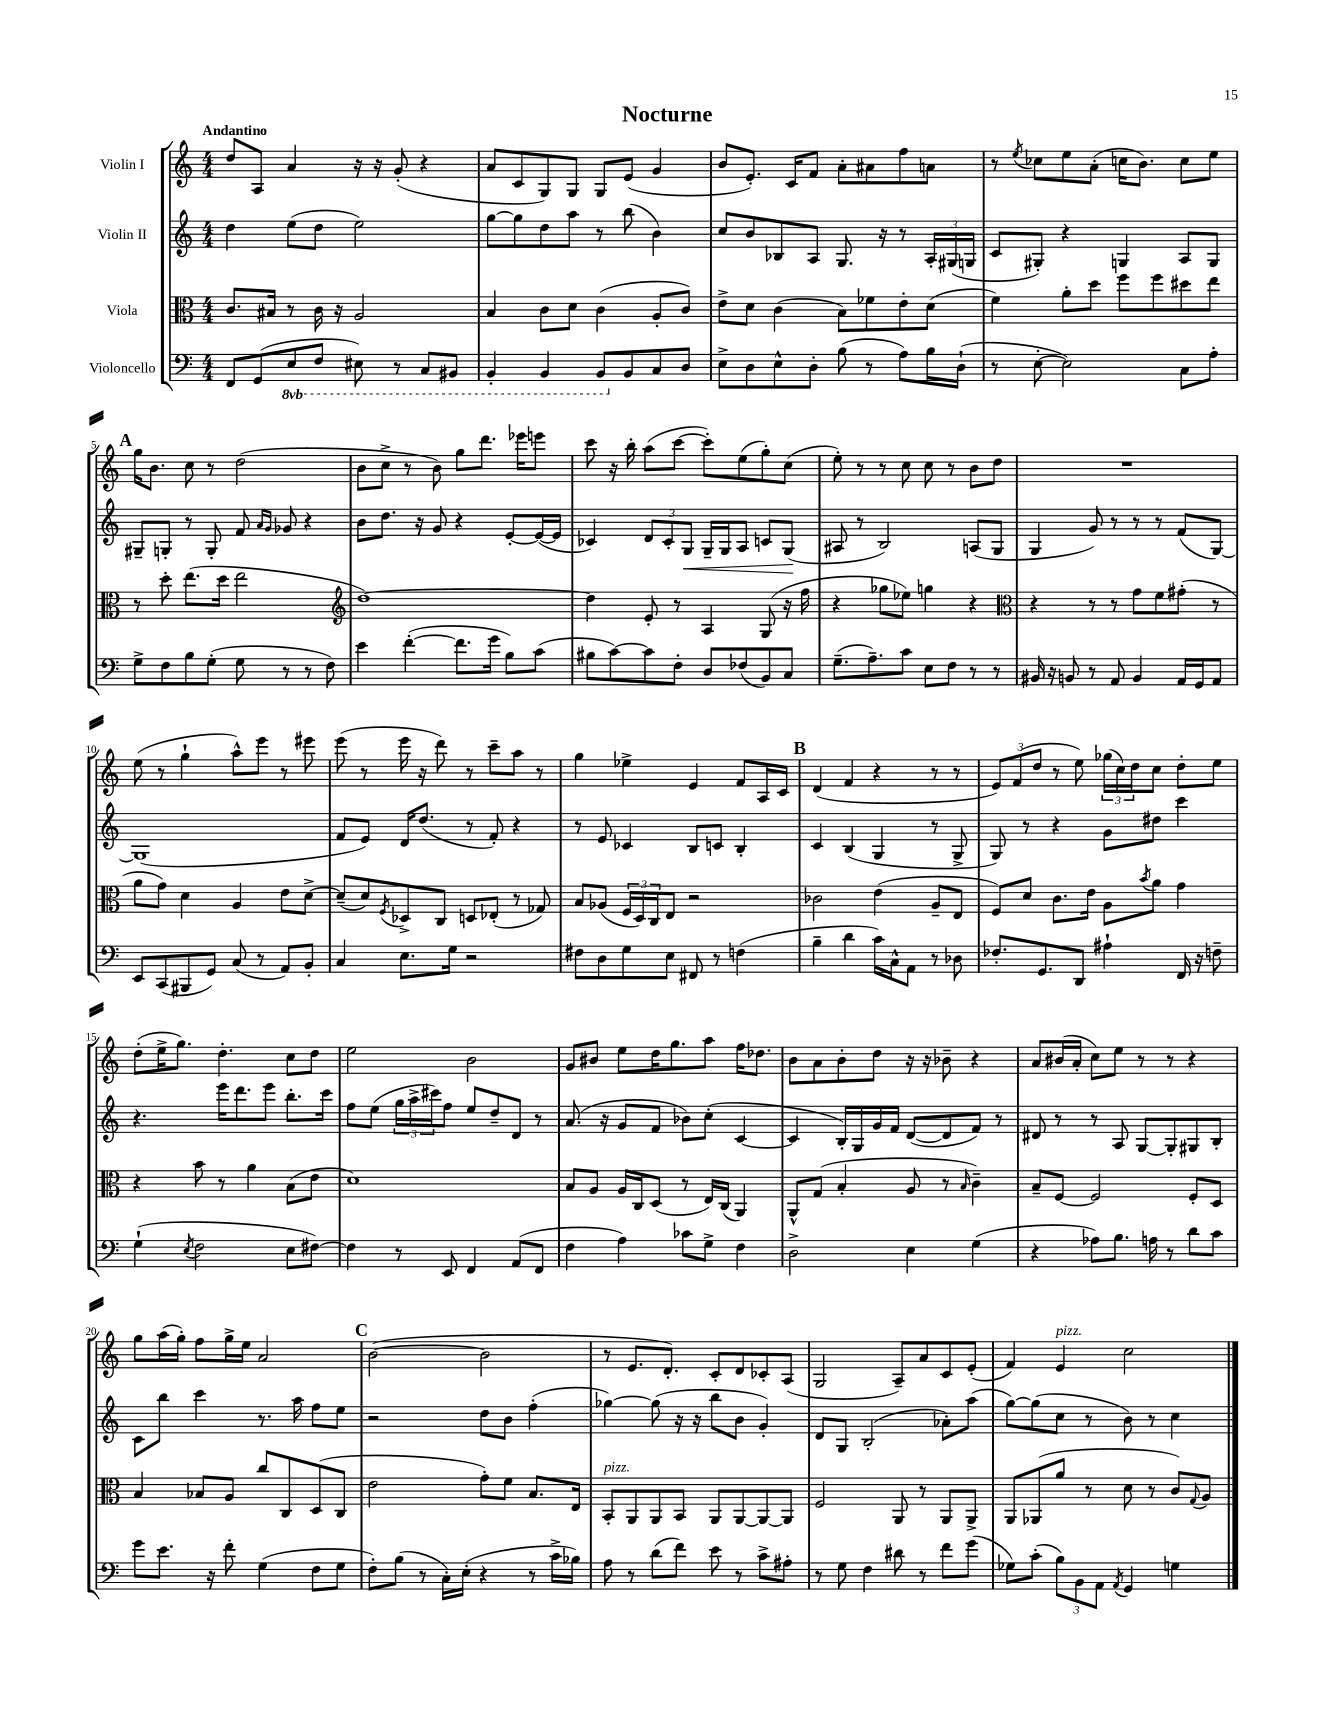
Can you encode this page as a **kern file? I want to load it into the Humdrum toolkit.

**kern	**kern	**kern	**kern
*staff4	*staff3	*staff2	*staff1
*clefF4	*clefC3	*clefG2	*clefG2
*k[]	*k[]	*k[]	*k[]
*M4/4	*M4/4	*M4/4	*M4/4
8FF	8.c	4dd	8dd
(8GG	.	.	8A
.	16B#	.	.
8EE	8r	(8ee	4a
8FF	16c	8dd	.
.	16r	.	.
8EE#)	2A	2ee)	16r
.	.	.	16r
8r	.	.	(8g'
8CC	.	.	4r
8BBB#	.	.	.
=	=	=	=
4BBB'	4B	[8gg	8a
.	.	8gg]	8c
4BBB	8c	8dd	8G)
.	8d	8aa	8G
8BBB	(4c	8r	8G
8BB	.	(8bb	(8e
8C	8A'	4b)	4g
8D	8c)	.	.
=	=	=	=
8E^	8e^	8cc	8b
8D	8d	8b	8.e')
8E^^	(4c	8B-	.
.	.	.	16c
8D'	.	8A	8f
(8B	8B)	8.G	8a'
8r	8f-	.	8a#
.	.	16r	.
8A)	8e'	8r	8ff
16B	(8d	24A'	8a
.	.	(24G#	.
(16D`	.	.	.
.	.	24G	.
=	=	=	=
8r	4f)	8c	8r
.	.	.	8qee
[8E'	.	8G#')	8cc-
2E])	8a'	4r	8ee
.	8dd	.	(8a'
.	8ff	4G	16cc
.	.	.	8.b)
.	8ff	.	.
8C	8dd#	8A	8cc
8A'	8ee	8G	8ee
=	=	=	=
8G^	8r	8G#~	16gg
.	.	.	8.b
8F	8dd'	8G'	.
8B	(8.ee	8r	8cc
(8G'	.	8G'	8r
.	16dd	.	.
8G	2ee	8f	(2dd
.	.	16qqa	.
.	.	16qqg	.
8r	.	8g-	.
8r	.	4r	.
8F)	.	.	.
=	=	=	=
*	*clefG2	*	*
4e	[1dd)	8b	8b
.	.	8.dd	8cc^
([4f'	.	.	8r
.	.	16r	.
.	.	8g	8b)
8.f]	.	4r	8gg
.	.	.	8.ddd
16g	.	.	.
8B)	.	[8e'	.
.	.	.	16eee-
(8c	.	(16e_	8eee
.	.	16e]	.
=	=	=	=
8B#	4dd]	4c-)	8ccc
[8c)	.	.	16r
.	.	.	16bb'
8c]	8e'	12d	(8aa
.	.	12c-'	.
8F'	8r	.	[8ccc
.	.	12G	.
8D	4A	16G~	8ccc'])
.	.	16G	.
(8F-	.	8A	(8ee
8BB)	(8G	8c	8gg')
8C	16r	(8G	(8cc
.	16ff	.	.
=	=	=	=
(8.G~	4r	8A#	8ee')
.	.	8r	8r
8.A~)	.	.	.
.	8gg-	2B)	8r
8c	8ee-)	.	8cc
8E	4gg	.	8cc
8F	.	.	8r
8r	4r	(8A	8b
8r	.	8G	8dd
=	=	=	=
*	*clefC3	*	*
16BB#	4r	4G	1r
16r	.	.	.
8BB	.	.	.
8r	8r	8g)	.
8AA	8r	8r	.
4BB	8g	8r	.
.	8f	8r	.
16AA	(8g#'	(8f	.
16GG	.	.	.
8AA	8r	[8G)	.
=	=	=	=
8EE	8a	(1G]	(8ee
(8CC	8g)	.	8r
8BBB#	4d	.	4gg`
8GG)	.	.	.
(8C	4A	.	8aa^^)
8r	.	.	8eee
8AA)	8e	.	8r
8BB'	[8d^	.	8eee#
=	=	=	=
4C	(8d~]	8f	(8eee
.	8d)	8e)	8r
.	8qF	.	.
8.E	8D-^	16d	16eee
.	.	(8.dd	16r
.	8C	.	8ddd)
16G	.	.	.
2r	8D	8r	8r
.	(8E-'	8f')	8ccc~
.	8r	4r	8aa
.	8G-)	.	8r
=	=	=	=
8F#	8B	8r	4gg
8D	(8A-	8e	.
8G	24F	4c-	4ee-^
.	24D)	.	.
.	24C	.	.
8E	8E	.	.
8FF#	2r	8B	4e
8r	.	8c	.
(4F	.	4B'	8f
.	.	.	16A
.	.	.	16c
=	=	=	=
4B~	2c-	4c	(4d
4d	.	(4B	4f
16c)	(4e	4G	4r
16C^^	.	.	.
8AA	.	.	.
8r	8A~	8r	8r
8D-	8E	8G^	8r
=	=	=	=
8.F-'	8F)	8G)	12e)
.	.	.	(12f
.	8d	8r	.
.	.	.	12dd
8.GG	.	.	.
.	8.c	4r	8r
8DD	.	.	8ee)
.	16e	.	.
4A#`	8A	8g	(24gg-
.	.	.	24cc)
.	.	.	24dd
.	8qb	.	.
.	8a	8dd#	8cc
16FF	4g	4ccc	8dd'
16r	.	.	.
8F~	.	.	8ee
=	=	=	=
(4G`	4r	4.r	(8dd'
.	.	.	16ee^
.	.	.	8.gg)
8qE	.	.	.
2F	8b	.	.
.	8r	16eee	4.dd'
.	.	8.ddd	.
.	4a	.	.
.	.	8eee	.
8E	(8B	8.bb'	8cc
[8F#)	8e	.	8dd
.	.	16ccc	.
=	=	=	=
4F#]	1d)	8ff	2ee
.	.	(8ee	.
8r	.	24gg	.
.	.	24aa^	.
.	.	24ccc#)	.
8EE	.	8ff	.
4FF	.	8ee	2b
.	.	8dd~	.
(8AA	.	8d	.
8FF	.	8r	.
=	=	=	=
4F	8B	(8.a	8g
.	8A	.	8b#
.	.	16r	.
4A)	16A	8g	8ee
.	16C	.	.
.	(8D	8f	16dd
.	.	.	8.gg
8c-	8r	8b-)	.
8G^	16E)	(8cc'	8aa
.	(16C	.	.
4F	4AA)	[4c	16ff
.	.	.	8.dd-
=	=	=	=
2D^	8AA^^	4c]	8b
.	(8G	.	8a
.	4B'	16B')	8b'
.	.	16G	.
.	.	16g	8dd
.	.	16f	.
4E	8A	([8d	16r
.	.	.	16r
.	8r	8d]	8b-~
.	16qqB	.	.
(4G	4c~)	8f)	4r
.	.	8r	.
=	=	=	=
4r	8B~	8d#	8a
.	[8F	8r	(16b#
.	.	.	16a'
8A-)	2F]	8r	8cc)
8.B	.	8A	8ee
.	.	[8G	8r
16A	.	.	.
8r	.	8G']	8r
8d	8F'	8G#	4r
8c	8D	8B'	.
=	=	=	=
8g	4B	8c	8gg
8.e	.	8bb	(16aa
.	.	.	16gg')
.	8B-	4ccc	8ff
16r	.	.	.
8f'	8A	.	16gg^
.	.	.	16ee
(4G	8cc	8.r	2a
.	8C	.	.
.	.	16aa	.
8F	(8D	8ff	.
8G	8C	8ee	.
=	=	=	=
8F')	2e	2r	([2b
(8B	.	.	.
8r	.	.	.
16C')	.	.	.
(16E'	.	.	.
4r	8g')	8dd	2b]
.	8f	8b	.
8r	8.B	(4ff'	.
16c^	.	.	.
16B-)	16E	.	.
=	=	=	=
8A	8BB'	[4gg-)	8r
8r	8AA	.	8.e
(8d	8AA	(8gg-]	.
.	.	.	8.d')
8f)	8BB	16r	.
.	.	16r	.
8e	8AA	8bb	8c'
8r	[8AA	8b	8d
8c^	8AA_	4g')	8c-'
8A#'	8AA]	.	(8A
=	=	=	=
8r	2F	8d	2G
8G	.	8G	.
4F	.	(2B'	.
8d#	8AA	.	8A~)
8r	8r	.	8a
8f	8AA	8a-')	8c
(8g	8AA^	(8aa	(8e'
=	=	=	=
8G-)	8AA	[8gg)	4f)
(8c'	(8AA-	(8gg]	.
12B)	8a	8cc	4e
12BB	.	.	.
.	8r	8r	.
12AA	.	.	.
8qAA	.	.	.
4GG	8d	8b)	2cc
.	8r	8r	.
4G	8c)	4cc	.
.	8qqG	.	.
.	8A	.	.
==	==	==	==
*-	*-	*-	*-
